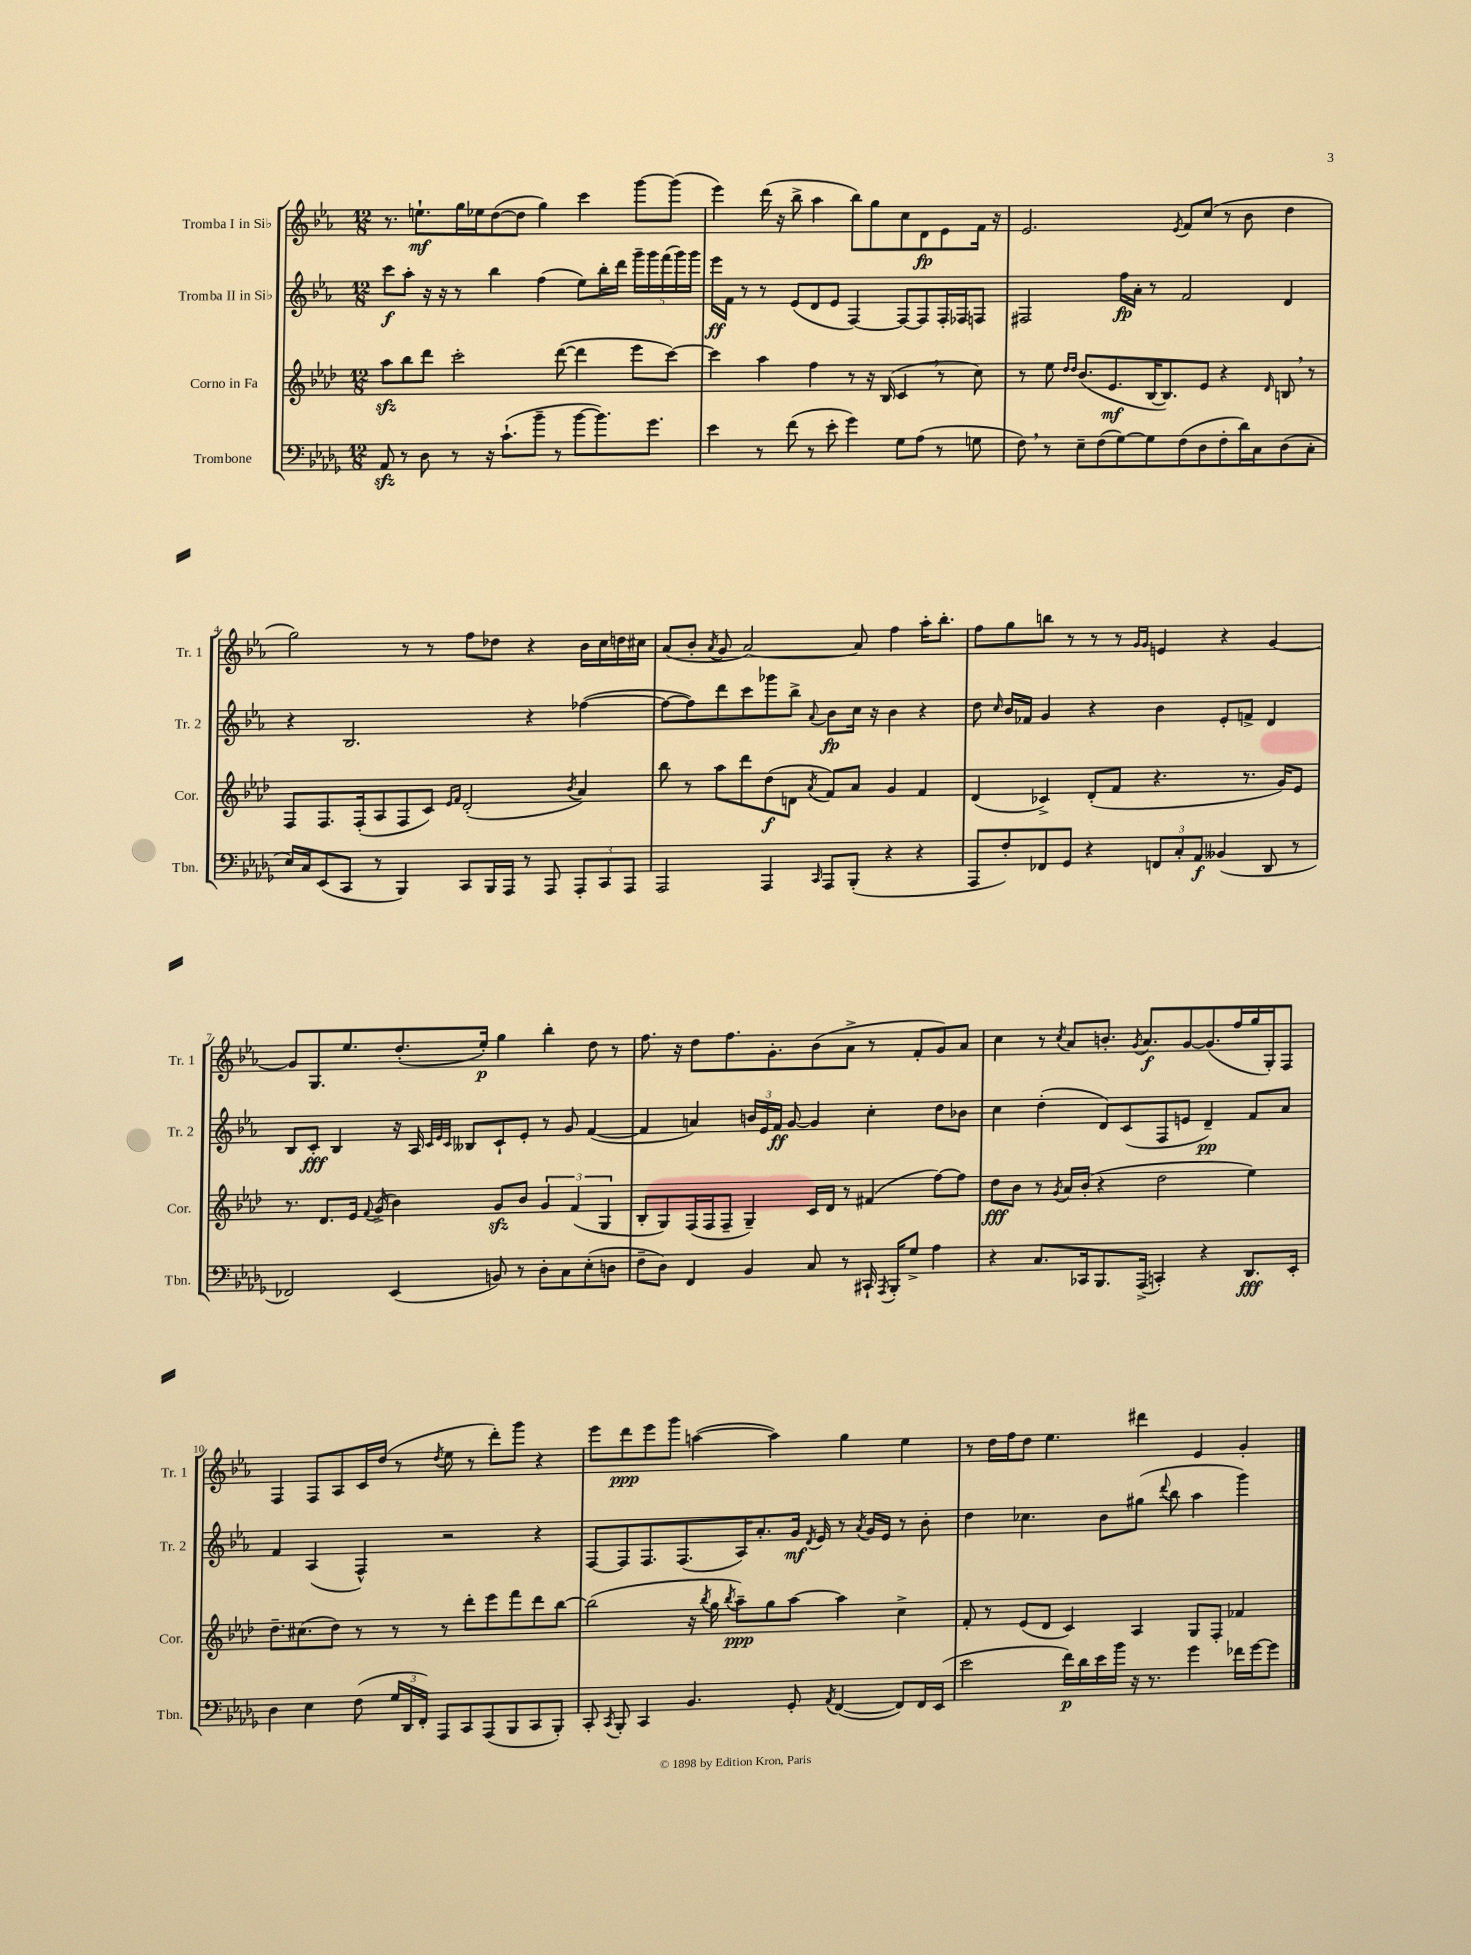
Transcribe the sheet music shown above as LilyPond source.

<<
\new StaffGroup <<
\new Staff = "s0" \with { instrumentName = "Tromba I in Sib" shortInstrumentName = "Tr. 1" } {
    \clef treble \key ees \major \numericTimeSignature \time 12/8
    \autoBeamOff r8. e''8.[-!\mf g''16 ees''16 d''8~( d''8] g''4) c'''4 g'''8[~ g'''8]( |
    ees'''4) d'''16( r16 bes''8-> aes''4 bes''8[) g''8 c''8 d'8\fp ees'8 f'16] r16 |
    ees'2. \acciaccatura { ees'8 } f'8[ c''8]( r8 bes'8 d''4 |
    g''2) r8 r8 f''8[ des''8] r4 bes'16[ c''16 d''16 cis''16] |
    aes'8[( bes'8]-. \acciaccatura { aes'8 } g'8 aes'2~) aes'8 f''4 aes''16[-. bes''8.]-. |
    f''8[ g''8 b''8] r8 r8 r8 \grace { g'16[ g'16] } e'4 r4 g'4~ |
    g'8[ g8. ees''8. d''8.-.( ees''16]-.\p) g''4 bes''4-. d''8 r8 |
    f''8. r16 d''8[ f''8. g'8.-. bes'8( aes'8]-> r8 f'8[-. g'8) aes'8] |
    c''4 r8 \acciaccatura { c''8 } aes'8[ b'8.]-. \acciaccatura { g'8 } aes'8.[\f g'8~ g'8.( f''16 g''16 g16-.) f8] |
    f4 f8[ aes8 c'16 d''16]( r8 \acciaccatura { d''8 } ees''8 r8 d'''8[-.) g'''8] r4 |
    ees'''8[ d'''8\ppp ees'''8 g'''8] a''4~( a''4) g''4 ees''4 |
    r8 d''16[ f''16 d''8] ees''4. dis'''4 ees'4 g'4-. \bar "|." |
}
\new Staff = "s1" \with { instrumentName = "Tromba II in Sib" shortInstrumentName = "Tr. 2" } {
    \clef treble \key ees \major \numericTimeSignature \time 12/8
    \autoBeamOff c'''8[\f aes''8]-. r16 r16 r8 bes''4 f''4( ees''8[) bes''16-. d'''16] \tuplet 5/4 { g'''16[-- g'''16 f'''16( g'''16) g'''16] } |
    ees'''16[\ff f'16] r8 r8 ees'8[( d'8 ees'8] f4~) f8[~ f8 f16-. fes16 f8] |
    fis2 f''16[\fp aes'16]-. r8 f'2 d'4 |
    r4 bes2. r4 fes''4~( |
    fes''8[~ fes''8) d'''8 c'''8 ges'''8 bes''8]-> \appoggiatura { aes'8 } bes'8[\fp c''16] r16 bes'4 r4 |
    d''8 \grace { c''16 } bes'16[ fes'16] g'4 r4 bes'4 ees'8[-. f'8]-> d'4 |
    bes8[ c'8]-.\fff bes4 r16 aes16 \grace { c'32[ ees'32 c'32] } beses8[ c'8-! ees'8]-. r8 g'8 f'4~( |
    f'4 a'4) \tuplet 3/2 { b'16[ ees'16 f'16]\ff } g'8~ g'4 c''4-. d''8[ bes'8] |
    c''4 d''4-.( d'8[) c'8( f8 e'8] d'4--\pp) f'8[ aes'8] |
    f'4 aes4( f4-^) r2 r4 |
    f8[~ f8 f8. f8.( aes16) aes'8.-. g'16]\mf \acciaccatura { d'8 } ees'16 r8 \acciaccatura { aes'8 } g'16[ ees'16] r8 bes'8-. |
    d''4 ces''4. bes'8[ gis''8]( \appoggiatura { d'''8 } bes''8 aes''4 g'''4) \bar "|." |
}
\new Staff = "s2" \with { instrumentName = "Corno in Fa" shortInstrumentName = "Cor." } {
    \clef treble \key aes \major \numericTimeSignature \time 12/8
    \autoBeamOff aes''8[\sfz bes''8 des'''8] c'''2-. des'''8~( des'''4 ees'''8[ c'''8]~) |
    c'''4 aes''4 f''4 r8 r16 bes16( c'4 \breathe r8 c''8) |
    r8 ees''8 \grace { des''16[ des''16] } bes'8.[( ees'8.\mf bes16~ bes8.) ees'8] r4 \grace { des'16 } b8 \breathe r8 |
    f8[ f8. f16-.( aes8 f8 c'8]) \grace { ees'16[ f'16] } des'2-.( \acciaccatura { bes'8 } aes'4) |
    bes''8 r8 aes''8[ des'''8 des''8\f( d'8] \acciaccatura { aes'8 } f'8[) aes'8] g'4 f'4 |
    des'4( ces'4->) des'8[-.( f'8] r4. r8. g'16[) ees'8] |
    r8. des'8.[ ees'16] \appoggiatura { f'8 } g'16->( bes'4) g'8[\sfz bes'8] \tuplet 3/2 { g'4 f'4( g4 } |
    bes8[-. g8) f16( f16 f8]-- g4--) c'16[ des'16] r8 fis'4( f''8[~) f''8] |
    des''8[\fff bes'8] r8 \acciaccatura { g'8 } aes'16[ bes'16]-.( r4 des''2 ees''4) |
    des''8.[-- cis''8.( des''8]) r8 r8 r8 des'''8[-. ees'''8 f'''8 des'''8 bes''8]~ |
    bes''2( r16 \acciaccatura { bes''8 } g''16 \acciaccatura { bes''8 } aes''8[--\ppp) g''8 aes''8]~ aes''4 c''4-> |
    f'8-. r8 ees'8[( des'8] c'4) aes4 g8[ f8]-. fes'4 \bar "|." |
}
\new Staff = "s3" \with { instrumentName = "Trombone" shortInstrumentName = "Tbn." } {
    \clef bass \key des \major \numericTimeSignature \time 12/8
    \autoBeamOff aes,8\sfz r8 des8 r8 r16 c'8.[-!( bes'8]-- r8 bes'8[~ bes'8.) ges'8.] |
    ees'4 r8 f'8( r8 ees'8-. ges'4) ges8[ aes8]( r8 g8 |
    f8) \breathe r8 ees8[-- f8( ges8~) ges8 f8( des8 f8-. des'16) c16 des8( c8]-. |
    ees16[) c16 ees,8( c,8] r8 bes,,4) c,8[ bes,,16 aes,,16] r8 aes,,8 \tuplet 3/2 { aes,,8[-. c,8 aes,,8] } |
    aes,,2 aes,,4 \grace { c,16 } aes,,8[ bes,,8]-.( r4 r4 |
    aes,,8[ f8-.) fes,8 ges,8] r4 \tuplet 3/2 { f,8[ c8-. aes,8]\f } beses,4( des,8 r8 |
    fes,2) ees,4( b,8) r8 des8[-. c8 ees8-.( d8] |
    f8[-- des8]) f,4 bes,4 c8 r8 cis,16-! \acciaccatura { aes,,8 } bes,,16[-. ges8]-> aes4 |
    r4 c8.[ ces,16 bes,,8. aes,,16]->( c,4-.) r4 des,8.[\fff ees,16]-. |
    des4 ees4 f8( \tuplet 3/2 { ges16[ des,16 f,16]-.) } aes,,8[ c,8 aes,,8( bes,,8 c,8 bes,,8]-.) |
    c,8-. \acciaccatura { c,8 } bes,,8-. c,4 bes,4. ges,8-. \acciaccatura { aes,8 } f,4~( f,8[) f,16 ees,16]( |
    ees'2 f'16[\p) des'16 ees'16 bes'16] r16 r8. ges'4 fes'16[ ges'16~ ges'8] \bar "|." |
}
>>
>>
